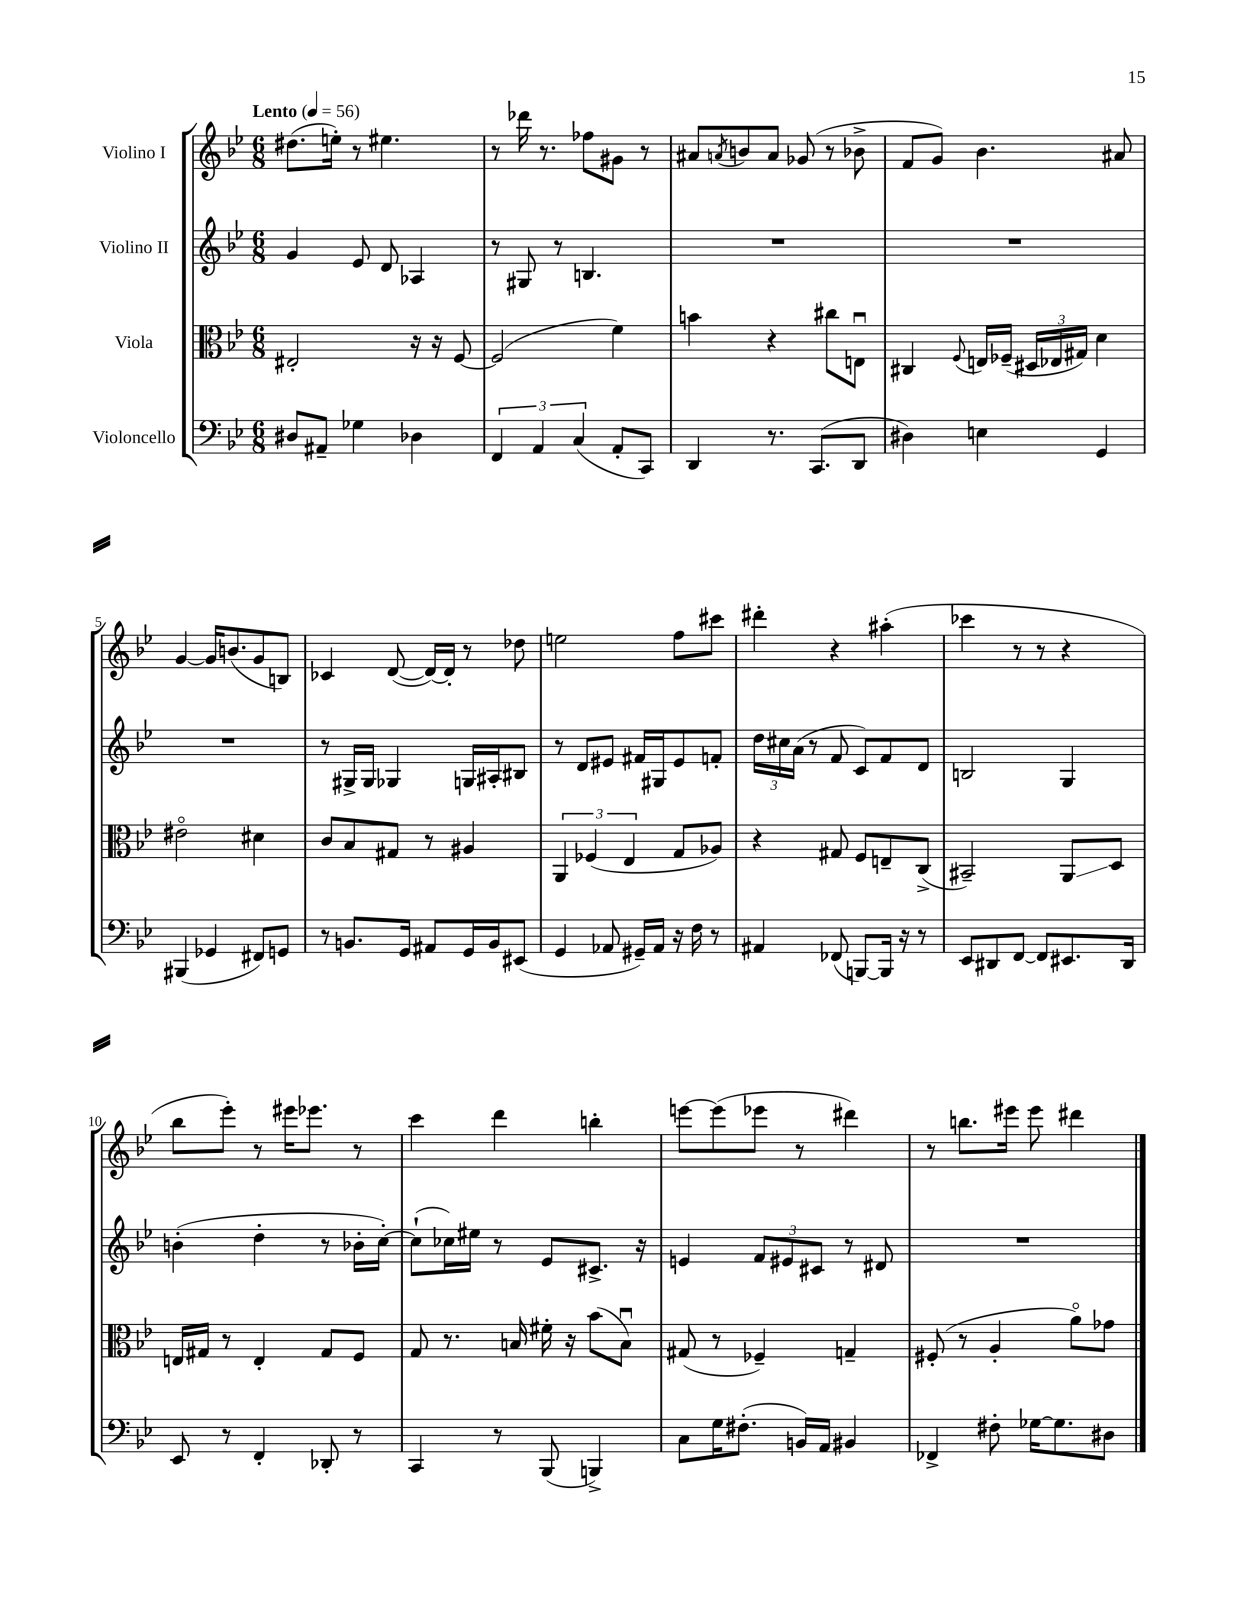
<<
\new StaffGroup <<
\new Staff = "s0" \with { instrumentName = "Violino I" } {
    \clef treble \key bes \major \numericTimeSignature \time 6/8 \tempo "Lento" 4 = 56
    dis''8.( e''16-.) r8 eis''4. |
    r8 des'''16 r8. fes''8 gis'8 r8 |
    ais'8 \acciaccatura { a'8 } b'8 a'8 ges'8( r8 bes'8-> |
    f'8 g'8) bes'4. ais'8 |
    g'4~ g'16 b'8.( g'8 b8) |
    ces'4 d'8~( d'16~) d'16-. r8 des''8 |
    e''2 f''8 cis'''8 |
    dis'''4-. r4 ais''4-.( |
    ces'''4 r8 r8 r4 |
    bes''8 ees'''8-.) r8 eis'''16 ees'''8. r8 |
    c'''4 d'''4 b''4-. |
    e'''8~ e'''8( ees'''8 r8 dis'''4) |
    r8 b''8. eis'''16 eis'''8 dis'''4 \bar "|." |
}
\new Staff = "s1" \with { instrumentName = "Violino II" } {
    \clef treble \key bes \major \numericTimeSignature \time 6/8
    g'4 ees'8 d'8 aes4 |
    r8 gis8 r8 b4. |
    R2. |
    R2. |
    R2. |
    r8 gis16-> gis16 ges4 g16 ais16-. bis8 |
    r8 d'8 eis'8 fis'16 gis16 eis'8 f'8-. |
    \tuplet 3/2 { d''16 cis''16 a'16( } r8 f'8 c'8) f'8 d'8 |
    b2 g4 |
    b'4-.( d''4-. r8 bes'16-. c''16~-.) |
    c''8-!( ces''16) eis''16 r8 ees'8 cis'8.-> r16 |
    e'4 \tuplet 3/2 { f'8 eis'8 cis'8 } r8 dis'8 |
    R2. \bar "|." |
}
\new Staff = "s2" \with { instrumentName = "Viola" } {
    \clef alto \key bes \major \numericTimeSignature \time 6/8
    eis2-. r16 r16 f8~ |
    f2( f'4) |
    b'4 r4 cis''8 e8\downbow |
    cis4 \appoggiatura { f8 } e16 fes16--( \tuplet 3/2 { dis16 ees16 gis16) } d'4 |
    eis'2\flageolet dis'4 |
    c'8 bes8 gis8 r8 ais4 |
    \tuplet 3/2 { a,4 fes4( ees4 } g8 aes8) |
    r4 gis8 f8 e8-- c8->( |
    bis,2--) a,8\glissando d8 |
    e16 gis16 r8 e4-. gis8 f8 |
    g8 r8. b16 fis'16-. r16 bes'8( b8\downbow) |
    gis8( r8 fes4--) g4-- |
    fis8-.( r8 a4-. a'8\flageolet) ges'8 \bar "|." |
}
\new Staff = "s3" \with { instrumentName = "Violoncello" } {
    \clef bass \key bes \major \numericTimeSignature \time 6/8
    dis8 ais,8-- ges4 des4 |
    \tuplet 3/2 { f,4 a,4 c4( } a,8-. c,8) |
    d,4 r8. c,8.( d,8 |
    dis4) e4 g,4 |
    bis,,4( ges,4 fis,8) g,8 |
    r8 b,8. g,16 ais,8 g,16 b,16 eis,8( |
    g,4 aes,8 gis,16--) aes,16 r16 f16 r8 |
    ais,4 fes,8( b,,8~) b,,16 r16 r8 |
    ees,8 dis,8 f,8~ f,8 eis,8. dis,16 |
    ees,8 r8 f,4-. des,8-. r8 |
    c,4 r8 bes,,8( b,,4->) |
    c8 g16 fis8.-.( b,16) a,16 bis,4 |
    fes,4-> fis8-. ges16~ ges8. dis8 \bar "|." |
}
>>
>>
